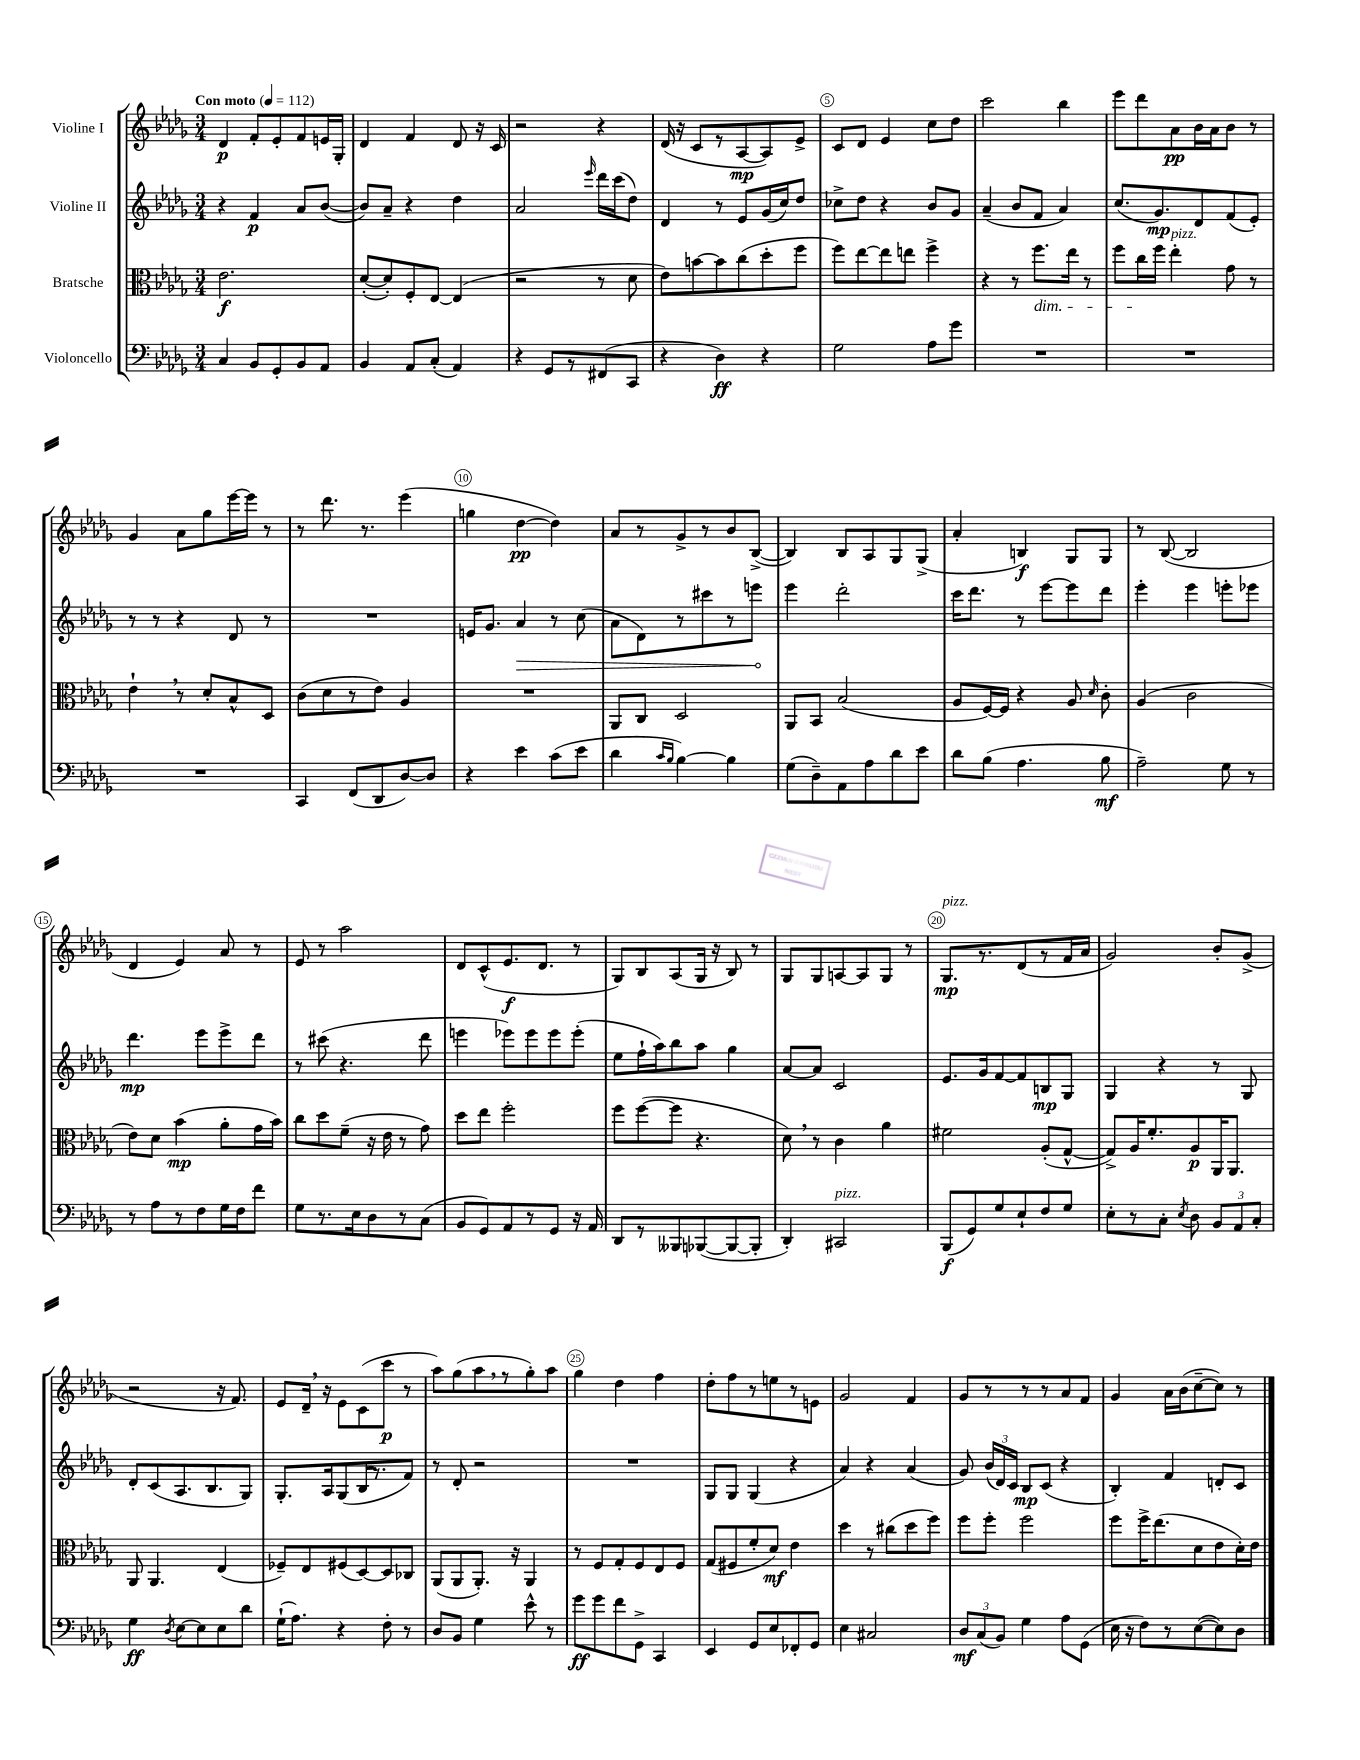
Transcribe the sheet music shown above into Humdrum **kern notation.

**kern	**kern	**kern	**kern
*staff4	*staff3	*staff2	*staff1
*clefF4	*clefC3	*clefG2	*clefG2
*k[b-e-a-d-g-]	*k[b-e-a-d-g-]	*k[b-e-a-d-g-]	*k[b-e-a-d-g-]
*M3/4	*M3/4	*M3/4	*M3/4
*MM112	*MM112	*MM112	*MM112
4C	2.e-	4r	4d-
8BB-	.	4f	8f'
8GG-'	.	.	8e-'
8BB-	.	8a-	8f
8AA-	.	([8b-	16e
.	.	.	16G-'
=	=	=	=
4BB-	([8d-'	8b-])	4d-
.	8d-'])	8a-~	.
8AA-	8F'	4r	4f
(8C'	[8E-	.	.
4AA-)	(4E-]	4dd-	8d-
.	.	.	16r
.	.	.	16c
=	=	=	=
4r	2r	2a-	2r
8GG-	.	.	.
8r	.	.	.
.	.	16qqeee-	.
(8FF#	8r	16ddd-	4r
.	.	(16ccc	.
8CC	8d-	8dd-)	.
=	=	=	=
4r	8e-)	4d-	(16d-
.	.	.	16r
.	[8b	.	8c
4D-)	8b]	8r	8r
.	(8cc	8e-	[8A-
4r	8dd-'	(16g-	8A-])
.	.	16cc)	.
.	8ff	8dd-	8e-^
=	=	=	=
2G-	8ff)	8cc-^	8c
.	[8ee-	8dd-	8d-
.	8ee-]	4r	4e-
.	8ee	.	.
8A-	4ff^	8b-	8cc
8g-	.	8g-	8dd-
=	=	=	=
2.r	4r	(4a-~	2ccc
.	8r	8b-	.
.	8.ff	8f	.
.	.	4a-)	4bb-
.	16ee-	.	.
.	8r	.	.
=	=	=	=
2.r	8ff	(8.cc	8eee-
.	16cc	.	8ddd-
.	16ff	8.g-)	.
.	4ee-'	.	8a-
.	.	8d-	16b-
.	.	.	16a-
.	8g-	(8f	8b-
.	8r	8e-')	8r
=	=	=	=
2.r	4e-`	8r	4g-
.	.	8r	.
.	8r	4r	8a-
.	8d-'	.	8gg-
.	8B-^^	8d-	[16eee-
.	.	.	16eee-]
.	8D-	8r	8r
=	=	=	=
4CC	(8c	2.r	8r
.	8d-	.	8.ddd-
(8FF	8r	.	.
.	.	.	8.r
8DD-	8e-)	.	.
[8D-)	4A-	.	(4eee-
8D-]	.	.	.
=	=	=	=
4r	2.r	16e	4gg
.	.	8.g-	.
4e-	.	4a-	[4dd-
(8c	.	8r	4dd-])
8e-	.	(8cc	.
=	=	=	=
4d-	8AA-	8a-	8a-
.	8C	8d-)	8r
16qqc	.	.	.
16qqB-	.	.	.
[4B-)	2D-	8r	8g-^
.	.	8ccc#	8r
4B-]	.	8r	8b-
.	.	8eee	([8B-^
=	=	=	=
(8G-	8AA-	4eee-	4B-])
8D-~)	8BB-	.	.
8AA-	(2B-	2ddd-'	8B-
8A-	.	.	8A-
8d-	.	.	8G-
8e-	.	.	(8G-^
=	=	=	=
8d-	8A-	16ccc	4a-'
.	.	8.ddd-	.
(8B-	[16F)	.	.
.	16F]	.	.
4.A-	4r	8r	4B)
.	.	[8eee-	.
.	8A-	8eee-]	8G-
.	16qqd-	.	.
8B-	8c'	8ddd-	8G-
=	=	=	=
2A-~)	(4A-	4eee-'	8r
.	.	.	([8B-
.	2c	4eee-	2B-]
8G-	.	8eee'	.
8r	.	8eee-	.
=	=	=	=
8r	8e-)	4.ddd-	4d-
8A-	8d-	.	.
8r	(4b-	.	4e-)
8F	.	8eee-	.
16G-	8a-'	8eee-^	8a-
16F	.	.	.
8f	16g-	8ddd-	8r
.	16b-)	.	.
=	=	=	=
8G-	8cc	8r	8e-
8.r	8dd-	(8ccc#	8r
.	(8f~	4.r	2aa-
16E-	.	.	.
8D-	16r	.	.
.	16e-	.	.
8r	8r	.	.
(8C	8g-)	8ddd-	.
=	=	=	=
8BB-	8dd-	4eee	8d-
8GG-)	8ee-	.	(8c^^
8AA-	2ff'	8eee-)	8.e-
8r	.	8eee-	.
.	.	.	8.d-
8GG-	.	8eee-	.
16r	.	(8eee-'	8r
16AA-	.	.	.
=	=	=	=
8DD-	8ff	8ee-	8G-)
8r	([8ff	16ff`	8B-
.	.	16aa-)	.
8BBB--	8ff]	8bb-	(8A-
([8BBB-	4.r	8aa-	16G-
.	.	.	16r
8BBB-_	.	4gg-	8B-)
8BBB-']	.	.	8r
=	=	=	=
4DD-')	8d-)	[8a-	8G-
.	8r	8a-]	8G-
2CC#	4c	2c	[8A
.	.	.	8A]
.	4a-	.	8G-
.	.	.	8r
=	=	=	=
(8BBB-	2f#	8.e-	8.G-
8GG-)	.	.	.
.	.	16g-	8.r
8G-	.	[8f	.
8E-`	.	8f]	(8d-
8F	(8A-'	8B	8r
8G-	[8G-^^	8G-	16f
.	.	.	16a-
=	=	=	=
8E-'	8G-^])	4G-	2g-)
8r	16A-	.	.
.	8.f'	.	.
8C'	.	4r	.
8qE-	.	.	.
8D-	8A-	.	.
12BB-	16AA-	8r	8b-'
.	8.AA-	.	.
12AA-	.	.	.
.	.	8G-	(8g-^
12C'	.	.	.
=	=	=	=
4G-	8AA-	8d-'	2r
.	4.AA-	(8c	.
8qD-	.	.	.
[8E-	.	8.A-	.
8E-]	.	.	.
.	.	8.B-	.
8E-	(4E-	.	16r
.	.	.	8.f)
8d-	.	8G-)	.
=	=	=	=
(16G-`	8F-~)	8.G-'	8e-
8.A-)	.	.	.
.	8E-	.	16d-~
.	.	16A-	16r
4r	(8F#	(8G-	8e-
.	[8D-)	16B-	(8c
.	.	8.r	.
8F'	8D-]	.	8ccc
8r	8C-	8f)	8r
=	=	=	=
8D-	(8AA-	8r	8aa-)
8BB-	8AA-	8d-'	(8gg-
4G-	8.AA-')	2r	8aa-
.	.	.	8r
.	16r	.	.
8e-^^	4AA-	.	8gg-')
8r	.	.	8aa-
=	=	=	=
8g-	8r	2.r	4gg-
8g-	8F	.	.
8f	8G-'	.	4dd-
8GG-^	8F	.	.
4CC	8E-	.	4ff
.	8F	.	.
=	=	=	=
4EE-	(8G-	8G-	8dd-'
.	8F#	8G-	8ff
8GG-	8f'	(4G-	8r
8E-	8d-)	.	8ee
8FF-'	4e-	4r	8r
8GG-	.	.	8e
=	=	=	=
4E-	4dd-	4a-)	2g-
2C#	8r	4r	.
.	(8cc#	.	.
.	8dd-	(4a-	4f
.	8ff)	.	.
=	=	=	=
12D-	8ff	8g-)	8g-
(12C	.	.	.
.	8ff'	(24b-	8r
12BB-)	.	24d-)	.
.	.	24c	.
4G-	2ff	8B-	8r
.	.	(8c	8r
8A-	.	4r	8a-
(8GG-	.	.	8f
=	=	=	=
16E-	8ff	4B-')	4g-
16r	.	.	.
8F)	16ff^	.	.
.	(8.ee-	.	.
8r	.	4f	16a-
.	.	.	(16b-
([8E-	8d-	.	[8cc~
8E-])	8e-	8d'	8cc])
8D-	16d-')	8c	8r
.	16e-	.	.
==	==	==	==
*-	*-	*-	*-
